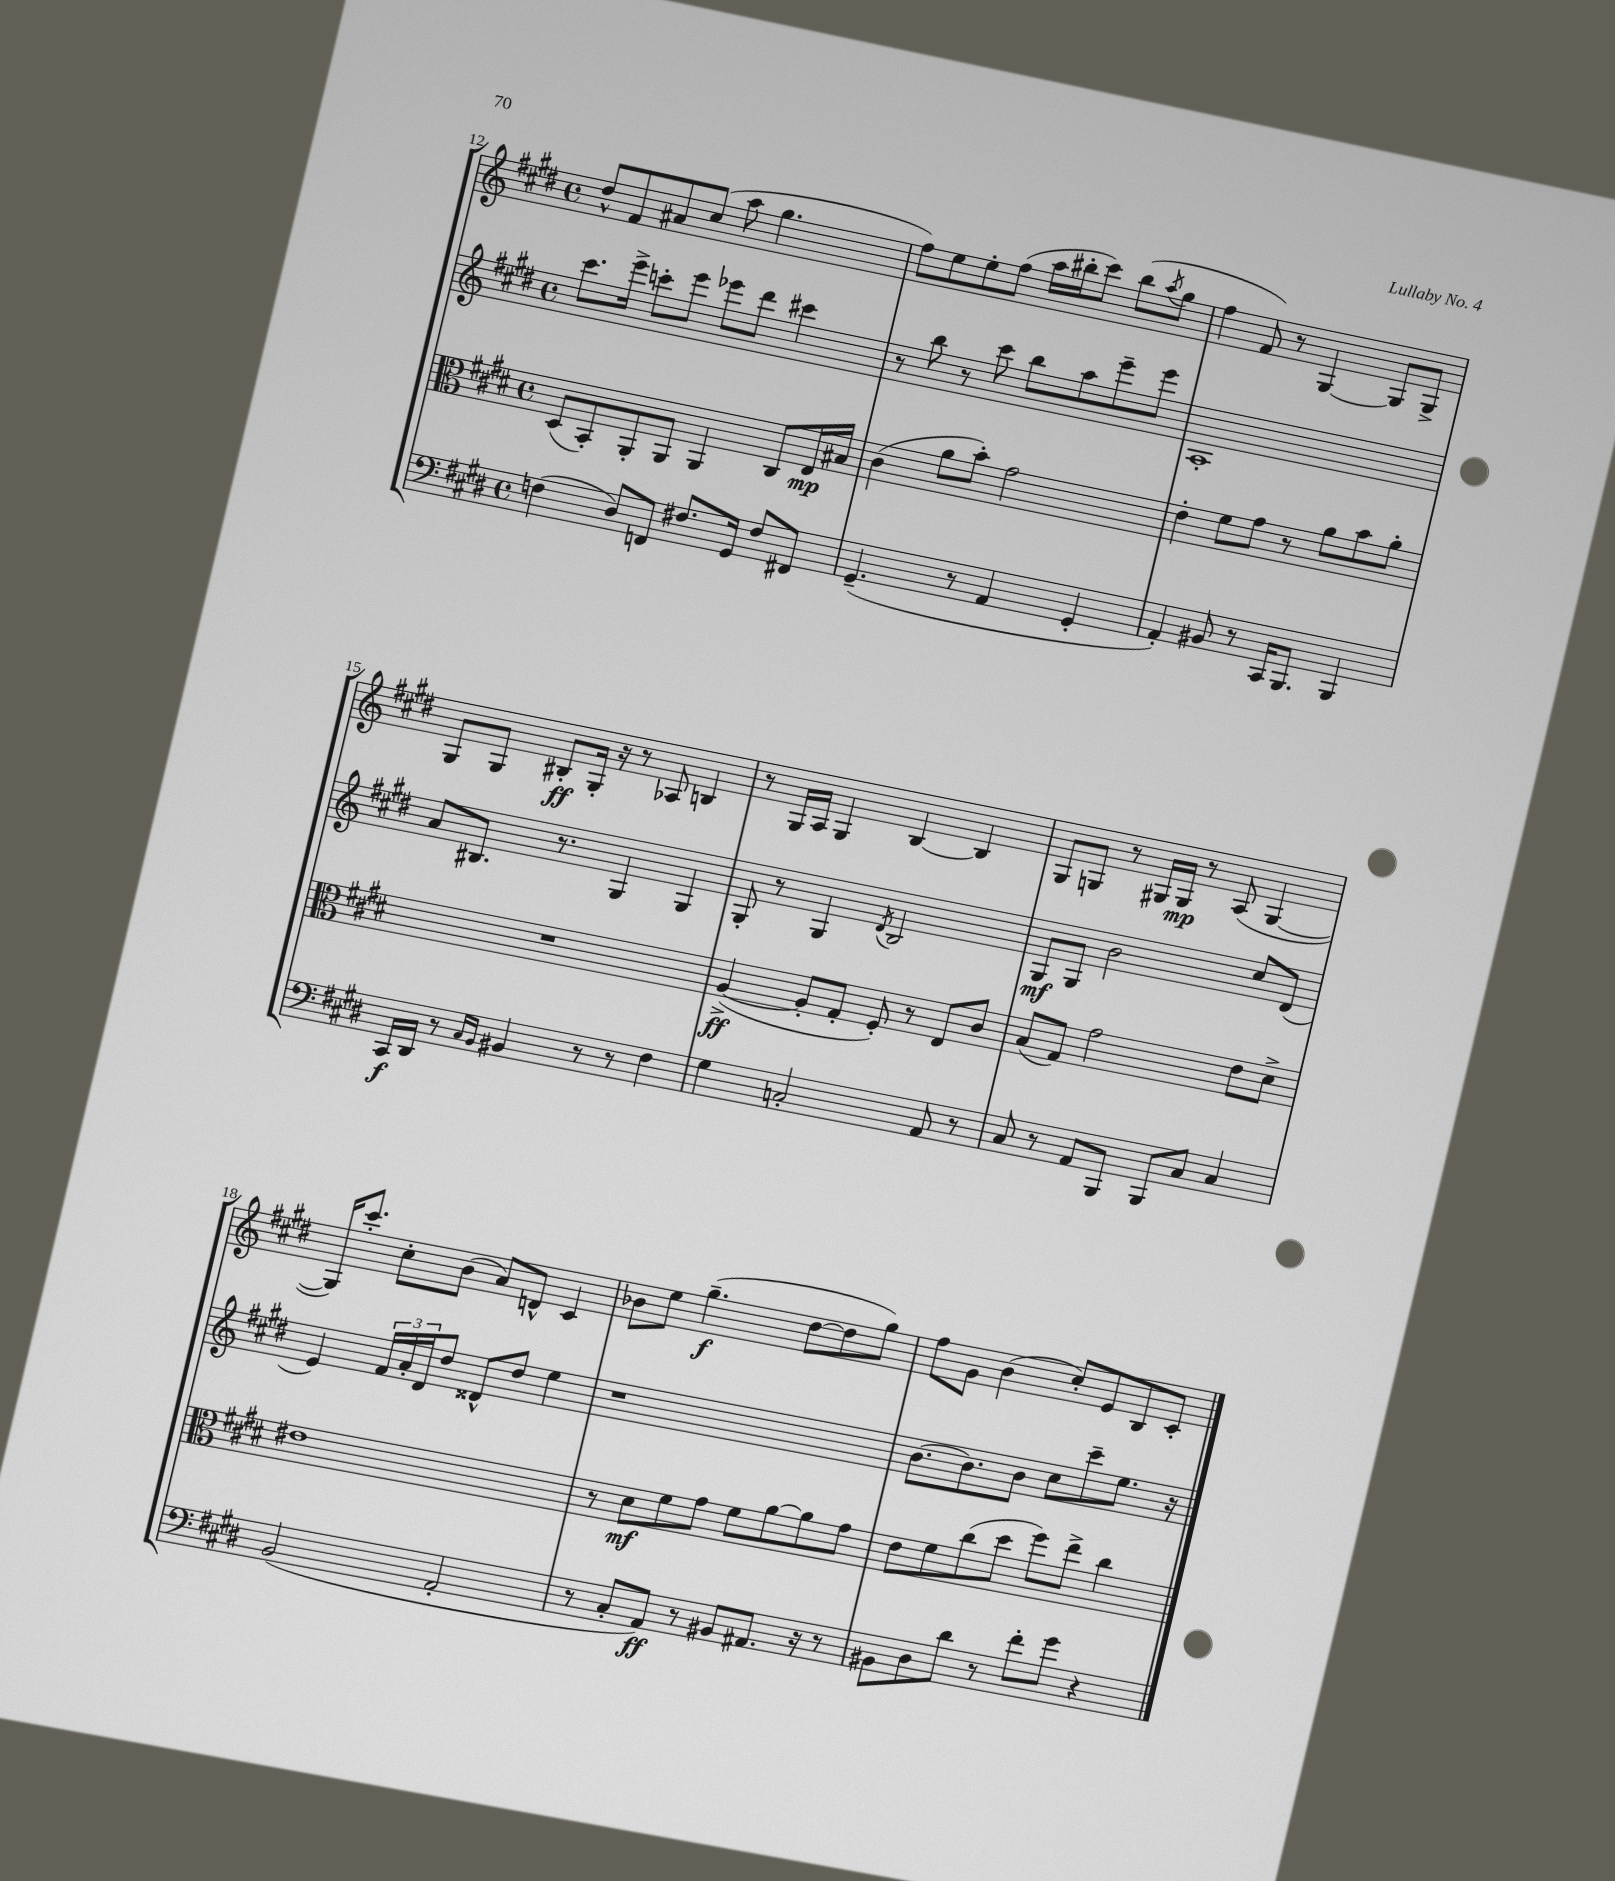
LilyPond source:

<<
\new StaffGroup <<
\new Staff = "s0" {
    \clef treble \key e \major \defaultTimeSignature \time 4/4
    dis''8-^ fis'8 ais'8 cis''8( a''8 gis''4. |
    fis''8) e''8 e''8-. fis''8( a''16 bis''16-. cis'''8) bis''8( \acciaccatura { a''8 } gis''8 |
    fis''4 fis'8) r8 gis4~ gis8 gis8-> |
    gis8 gis8 bis8-.\ff gis16-. r16 r8 aes8 b4 |
    r8 gis16 a16 gis4 b4~ b4 |
    gis8 g8 r8 gis16 gis16\mp r8 a8( gis4~ |
    gis16) cis'''8.-. cis''8-. b'8( a'8) d'8-^ cis'4 |
    bes'8 e''8 gis''4.--\f( dis''8~ dis''8 gis''8) |
    fis''8 gis'8 b'4( cis''8-.) e'8 b8 cis'8-. \bar "|." |
}
\new Staff = "s1" {
    \clef treble \key e \major \defaultTimeSignature \time 4/4
    cis'''8. e'''16-> c'''8-. e'''8 ees'''8 dis'''8 cis'''4 |
    r8 b''8 r8 cis'''8 b''8 a''8 e'''8-- e'''8 |
    a1-. |
    a'8 bis8. r8. gis4 gis4 |
    gis8-. r8 gis4 \acciaccatura { dis'8 } b2 |
    gis8\mf gis8 b'2 cis''8 dis'8( |
    e'4) \tuplet 3/2 { fis'16 a'16-. dis'16 } dis''8 disis'8-^ dis''8 e''4 |
    r1 |
    b'8.~ b'8. b'8 cis''8 cis'''8-- e''8. r16 \bar "|." |
}
\new Staff = "s2" {
    \clef alto \key e \major \defaultTimeSignature \time 4/4
    dis8( b,8-.) a,8-. a,8 a,4 cis8 e16\mp bis16 |
    cis'4( a'8 b'8-.) gis'2 |
    e'4-. fis'8 gis'8 r8 a'8 b'8 a'8-. |
    R1 |
    a4~->\ff( a8-. gis8-. fis8-.) r8 e8 cis'8 |
    b8( gis8) gis'2 e'8 dis'8-> |
    eis'1 |
    r8 dis'8\mf fis'8 gis'8 fis'8 a'8~ a'8 gis'8 |
    e'8 fis'8 cis''8( dis''8 fis''8) e''8-> cis''4 \bar "|." |
}
\new Staff = "s3" {
    \clef bass \key e \major \defaultTimeSignature \time 4/4
    f4( dis8) f,8 fis8. gis,16 fis8 fis,8 |
    gis,4.--( r8 a,4 gis,4-. |
    a,4-.) bis,8 r8 cis,16 b,,8. b,,4 |
    cis,16\f dis,16 r8 \grace { cis16 b,16 } bis,4 r8 r8 fis4 |
    gis4 c2-. a,8 r8 |
    cis8 r8 a,8 b,,8 b,,8 cis8 cis4 |
    b,2( a,2-. |
    r8 cis8-. a,8\ff) r8 bis,8 ais,8. r16 r8 |
    bis,8 dis8 dis'8 r8 fis'8-. gis'8 r4 \bar "|." |
}
>>
>>
\layout { \context { \Score currentBarNumber = #12 } }
